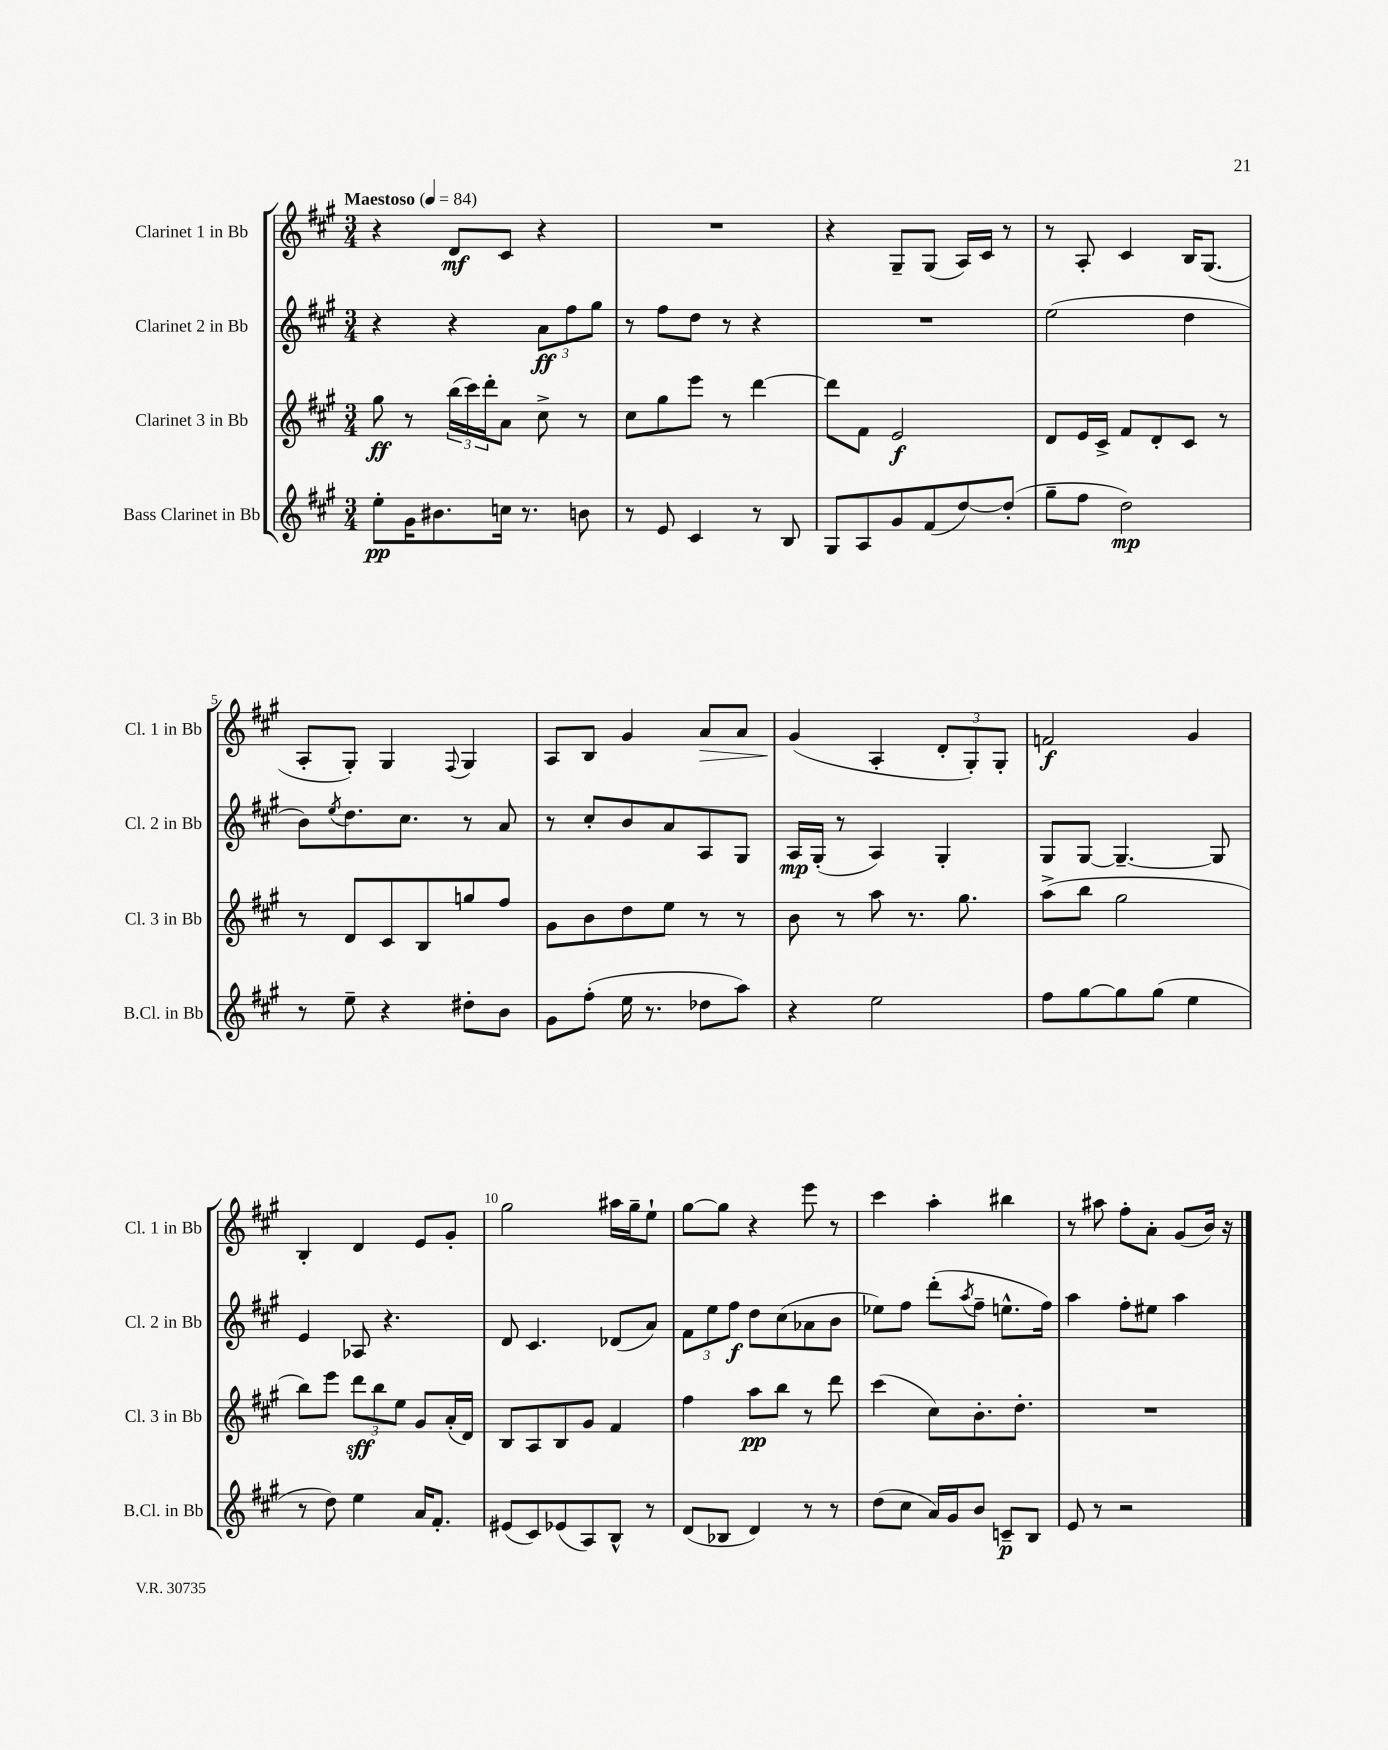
<<
\new StaffGroup <<
\new Staff = "s0" \with { instrumentName = "Clarinet 1 in Bb" shortInstrumentName = "Cl. 1 in Bb" } {
    \clef treble \key a \major \numericTimeSignature \time 3/4 \tempo "Maestoso" 4 = 84
    r4 d'8\mf cis'8 r4 |
    R2. |
    r4 gis8-- gis8( a16) cis'16 r8 |
    r8 a8-. cis'4 b16 gis8.( |
    a8-. gis8-.) gis4 \appoggiatura { fis8 } gis4 |
    a8 b8 gis'4 a'8\> a'8 |
    gis'4\!( a4-. \tuplet 3/2 { d'8-. gis8-.) gis8-. } |
    f'2\f gis'4 |
    b4-. d'4 e'8 gis'8-. |
    gis''2 ais''16 gis''16-- e''8-! |
    gis''8~ gis''8 r4 e'''8 r8 |
    cis'''4 a''4-. bis''4 |
    r8 ais''8 fis''8-. a'8-. gis'8( b'16) r16 \bar "|." |
}
\new Staff = "s1" \with { instrumentName = "Clarinet 2 in Bb" shortInstrumentName = "Cl. 2 in Bb" } {
    \clef treble \key a \major \numericTimeSignature \time 3/4
    r4 r4 \tuplet 3/2 { a'8\ff fis''8 gis''8 } |
    r8 fis''8 d''8 r8 r4 |
    R2. |
    e''2( d''4 |
    b'8) \acciaccatura { e''8 } d''8. cis''8. r8 a'8 |
    r8 cis''8-. b'8 a'8 a8 gis8 |
    a16\mp gis16-.( r8 a4) gis4-. |
    gis8 gis8~ gis4.~-- gis8 |
    e'4 aes8 r4. |
    d'8 cis'4. des'8( a'8) |
    \tuplet 3/2 { fis'8 e''8 fis''8\f } d''8 cis''8( aes'8 b'8 |
    ees''8) fis''8 d'''8-.( \acciaccatura { a''8 } fis''8-- e''8.-^ fis''16) |
    a''4 fis''8-. eis''8 a''4 \bar "|." |
}
\new Staff = "s2" \with { instrumentName = "Clarinet 3 in Bb" shortInstrumentName = "Cl. 3 in Bb" } {
    \clef treble \key a \major \numericTimeSignature \time 3/4
    gis''8\ff r8 \tuplet 3/2 { b''16( cis'''16) d'''16-. } a'8 cis''8-> r8 |
    cis''8 gis''8 e'''8 r8 d'''4~ |
    d'''8 fis'8 e'2\f |
    d'8 e'16 cis'16-> fis'8 d'8-. cis'8 r8 |
    r8 d'8 cis'8 b8 g''8 fis''8 |
    gis'8 b'8 d''8 e''8 r8 r8 |
    b'8 r8 a''8 r8. gis''8. |
    a''8->( b''8 gis''2 |
    b''8) e'''8 \tuplet 3/2 { d'''8\sff b''8 e''8 } gis'8 a'16-.( d'16) |
    b8 a8 b8 gis'8 fis'4 |
    fis''4 a''8\pp b''8 r8 d'''8 |
    cis'''4( cis''8) b'8.-. d''8.-. |
    R2. \bar "|." |
}
\new Staff = "s3" \with { instrumentName = "Bass Clarinet in Bb" shortInstrumentName = "B.Cl. in Bb" } {
    \clef treble \key a \major \numericTimeSignature \time 3/4
    e''8-.\pp gis'16 bis'8. c''16 r8. b'8 |
    r8 e'8 cis'4 r8 b8 |
    gis8 a8 gis'8 fis'8( d''8~) d''8-.( |
    gis''8-- fis''8 d''2\mp) |
    r8 e''8-- r4 dis''8-. b'8 |
    gis'8 fis''8-.( e''16 r8. des''8 a''8) |
    r4 e''2 |
    fis''8 gis''8~ gis''8 gis''8( e''4 |
    r8 d''8) e''4 a'16 fis'8.-. |
    eis'8( cis'8) ees'8( a8) b8-^ r8 |
    d'8( bes8 d'4) r8 r8 |
    d''8( cis''8 a'16) gis'16 b'8 c'8--\p b8 |
    e'8 r8 r2 \bar "|." |
}
>>
>>
\layout { \context { \Score \override BarNumber.break-visibility = ##(#f #t #t) barNumberVisibility = #(every-nth-bar-number-visible 5) } }
